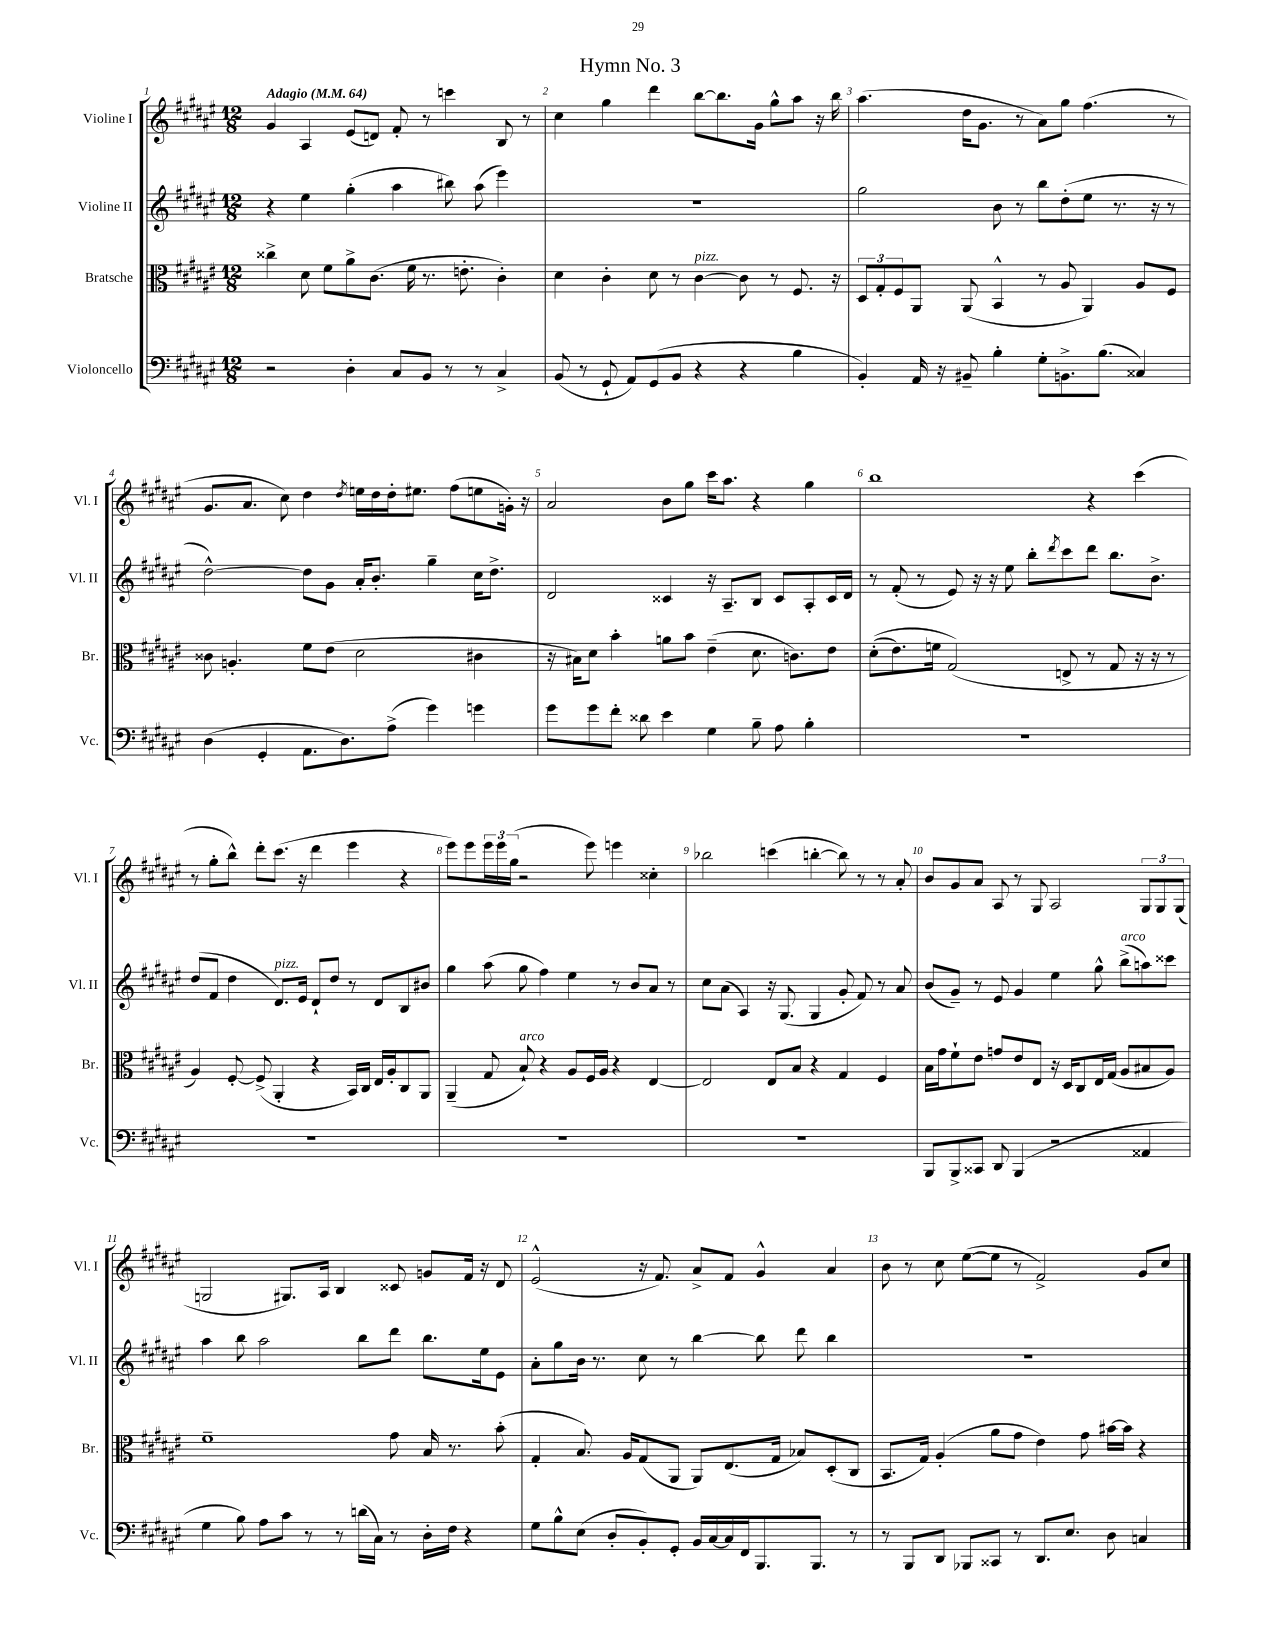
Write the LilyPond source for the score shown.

\header { title = "Hymn No. 3" }
<<
\new StaffGroup <<
\new Staff = "s0" \with { instrumentName = "Violine I" shortInstrumentName = "Vl. I" } {
    \clef treble \key fis \major \numericTimeSignature \time 12/8 \tempo "Adagio" 4 = 64
    gis'4 ais4 eis'8( d'8) fis'8-. r8 c'''4 b8 r8 |
    cis''4 gis''4 dis'''4 b''8~ b''8. gis'16 gis''8-^ ais''8 r16 b''16 |
    ais''4.( dis''16 gis'8. r8 ais'8) gis''8 fis''4.( r8 |
    gis'8. ais'8. cis''8) dis''4 \acciaccatura { dis''8 } e''16 dis''16 dis''16-. eis''8. fis''8( e''8 g'16-.) r16 |
    ais'2 b'8 gis''8 cis'''16 ais''8. r4 gis''4 |
    b''1 r4 cis'''4( |
    r8 gis''8-. b''8-^) dis'''8-. cis'''8.( r16 dis'''4 eis'''4 r4 |
    eis'''8) eis'''8 \tuplet 3/2 { eis'''16 eis'''16 gis''16( } r2 eis'''8) e'''4 cisis''4-. |
    bes''2 c'''4( b''4~-. b''8) r8 r8 ais'8-. |
    b'8 gis'8 ais'8 ais8 r8 gis8 ais2 \tuplet 3/2 { gis8 gis8 gis8( } |
    g2 gis8.) ais16 b4 cisis'8 g'8 fis'16 r16 dis'8 |
    eis'2-^( r16 fis'8.) ais'8-> fis'8 gis'4-^ ais'4 |
    b'8 r8 cis''8 eis''8~( eis''8 r8 fis'2->) gis'8 cis''8 \bar "|." |
}
\new Staff = "s1" \with { instrumentName = "Violine II" shortInstrumentName = "Vl. II" } {
    \clef treble \key fis \major \numericTimeSignature \time 12/8
    r4 eis''4 gis''4-.( ais''4 bis''8) ais''8( eis'''4) |
    R1. |
    gis''2 b'8 r8 b''8 dis''8-.( eis''8 r8. r16 r8 |
    dis''2~-^) dis''8 gis'8 ais'16-. b'8.-. gis''4-- cis''16 dis''8.-> |
    dis'2 cisis'4 r16 ais8.-- b8 cisis'8 ais8-. cisis'16 dis'16 |
    r8 fis'8-.( r8 eis'8) r16 r16 eis''8 b''8-. \acciaccatura { dis'''8 } cis'''8 dis'''8 b''8. b'8.-> |
    dis''8( fis'8 dis''4 dis'8.^\markup { \italic "pizz." }) eis'16 dis'8-! dis''8 r8 dis'8 b8 bis'8 |
    gis''4 ais''8( gis''8 fis''4) eis''4 r8 b'8 ais'8 r8 |
    cis''8 ais'8( ais4) r16 gis8.( gis4 gis'8-. fis'8) r8 ais'8 |
    b'8( gis'8--) r8 eis'8 gis'4 eis''4 gis''8-^ b''8->^\markup { \italic "arco" }( a''8) cisis'''8 |
    ais''4 b''8 ais''2 b''8 dis'''8 b''8. eis''16 eis'8 |
    ais'8-. gis''8 b'16 r8. cis''8 r8 b''4~ b''8 dis'''8 b''4 |
    R1. \bar "|." |
}
\new Staff = "s2" \with { instrumentName = "Bratsche" shortInstrumentName = "Br." } {
    \clef alto \key fis \major \numericTimeSignature \time 12/8
    cisis''4-> dis'8 fis'8 ais'8-> cis'8.( fis'16 r8. e'8.-. cis'4-.) |
    dis'4 cis'4-. dis'8 r8 cis'4~^\markup { \italic "pizz." } cis'8 r8 fis8. r16 |
    \tuplet 3/2 { dis8 gis8-. fis8 } ais,8 ais,8( b,4-^ r8 ais8 ais,4) ais8 fis8 |
    cisis'8 a4.-. fis'8 eis'8( dis'2 cis'4 |
    r16 bis16) dis'8 b'4-. a'8 b'8 eis'4--( dis'8. c'8.) eis'8 |
    dis'8-.(\( eis'8.) f'16 gis2(\) e8-> r8 gis8 r16 r16 r8 |
    ais4) fis8~-. fis8->( ais,4-. r4 b,16) cis16 eis16 ais16-. cis8 ais,8 |
    ais,4--( gis8 b8-!^\markup { \italic "arco" }) r4 ais8 fis16 ais16 r4 eis4~ |
    eis2 eis8 b8 r4 gis4 fis4 |
    b16 gis'16 fis'8-! eis'8 g'8 eis'8 eis8 r16 dis16 cis8 eis16 gis16( ais8 bis8 ais8) |
    fis'1-- gis'8 b16 r8. b'8-.( |
    gis4-. b8.) ais16 gis8( ais,8 ais,8) eis8.( gis16 bes8) dis8-.( cis8 |
    b,8. gis16) ais4-.( ais'8 gis'8 eis'4) gis'8 bis'16~ bis'16 r4 \bar "|." |
}
\new Staff = "s3" \with { instrumentName = "Violoncello" shortInstrumentName = "Vc." } {
    \clef bass \key fis \major \numericTimeSignature \time 12/8
    r2 dis4-. cis8 b,8 r8 r8 cis4-> |
    b,8( r8 gis,8-! ais,8) gis,8( b,8 r4 r4 b4 |
    b,4-.) ais,16 r16 bis,8-- b4-. gis8-. b,8.-> b8.( cisis4) |
    dis4( gis,4-. ais,8. dis8.) ais8->( gis'4) g'4 |
    gis'8 gis'8 fis'8-. disis'8 eis'4 gis4 b8-- ais8 b4-. |
    R1. |
    R1. |
    R1. |
    R1. |
    b,,8 b,,8-> cisis,8 dis,8 b,,4( r2 aisis,4 |
    gis4 b8) ais8 cis'8 r8 r8 d'16( cis16) r8 dis16-. fis16 r4 |
    gis8 b8-^ eis8( dis8-. b,8-.) gis,8-. b,16 cis16~ cis16 fis,16 b,,8. b,,8. r8 |
    r8 b,,8 dis,8 bes,,8 cisis,8 r8 dis,8. eis8. dis8 c4 \bar "|." |
}
>>
>>
\layout { \context { \Score \override BarNumber.break-visibility = ##(#f #t #t) barNumberVisibility = #all-bar-numbers-visible } }
